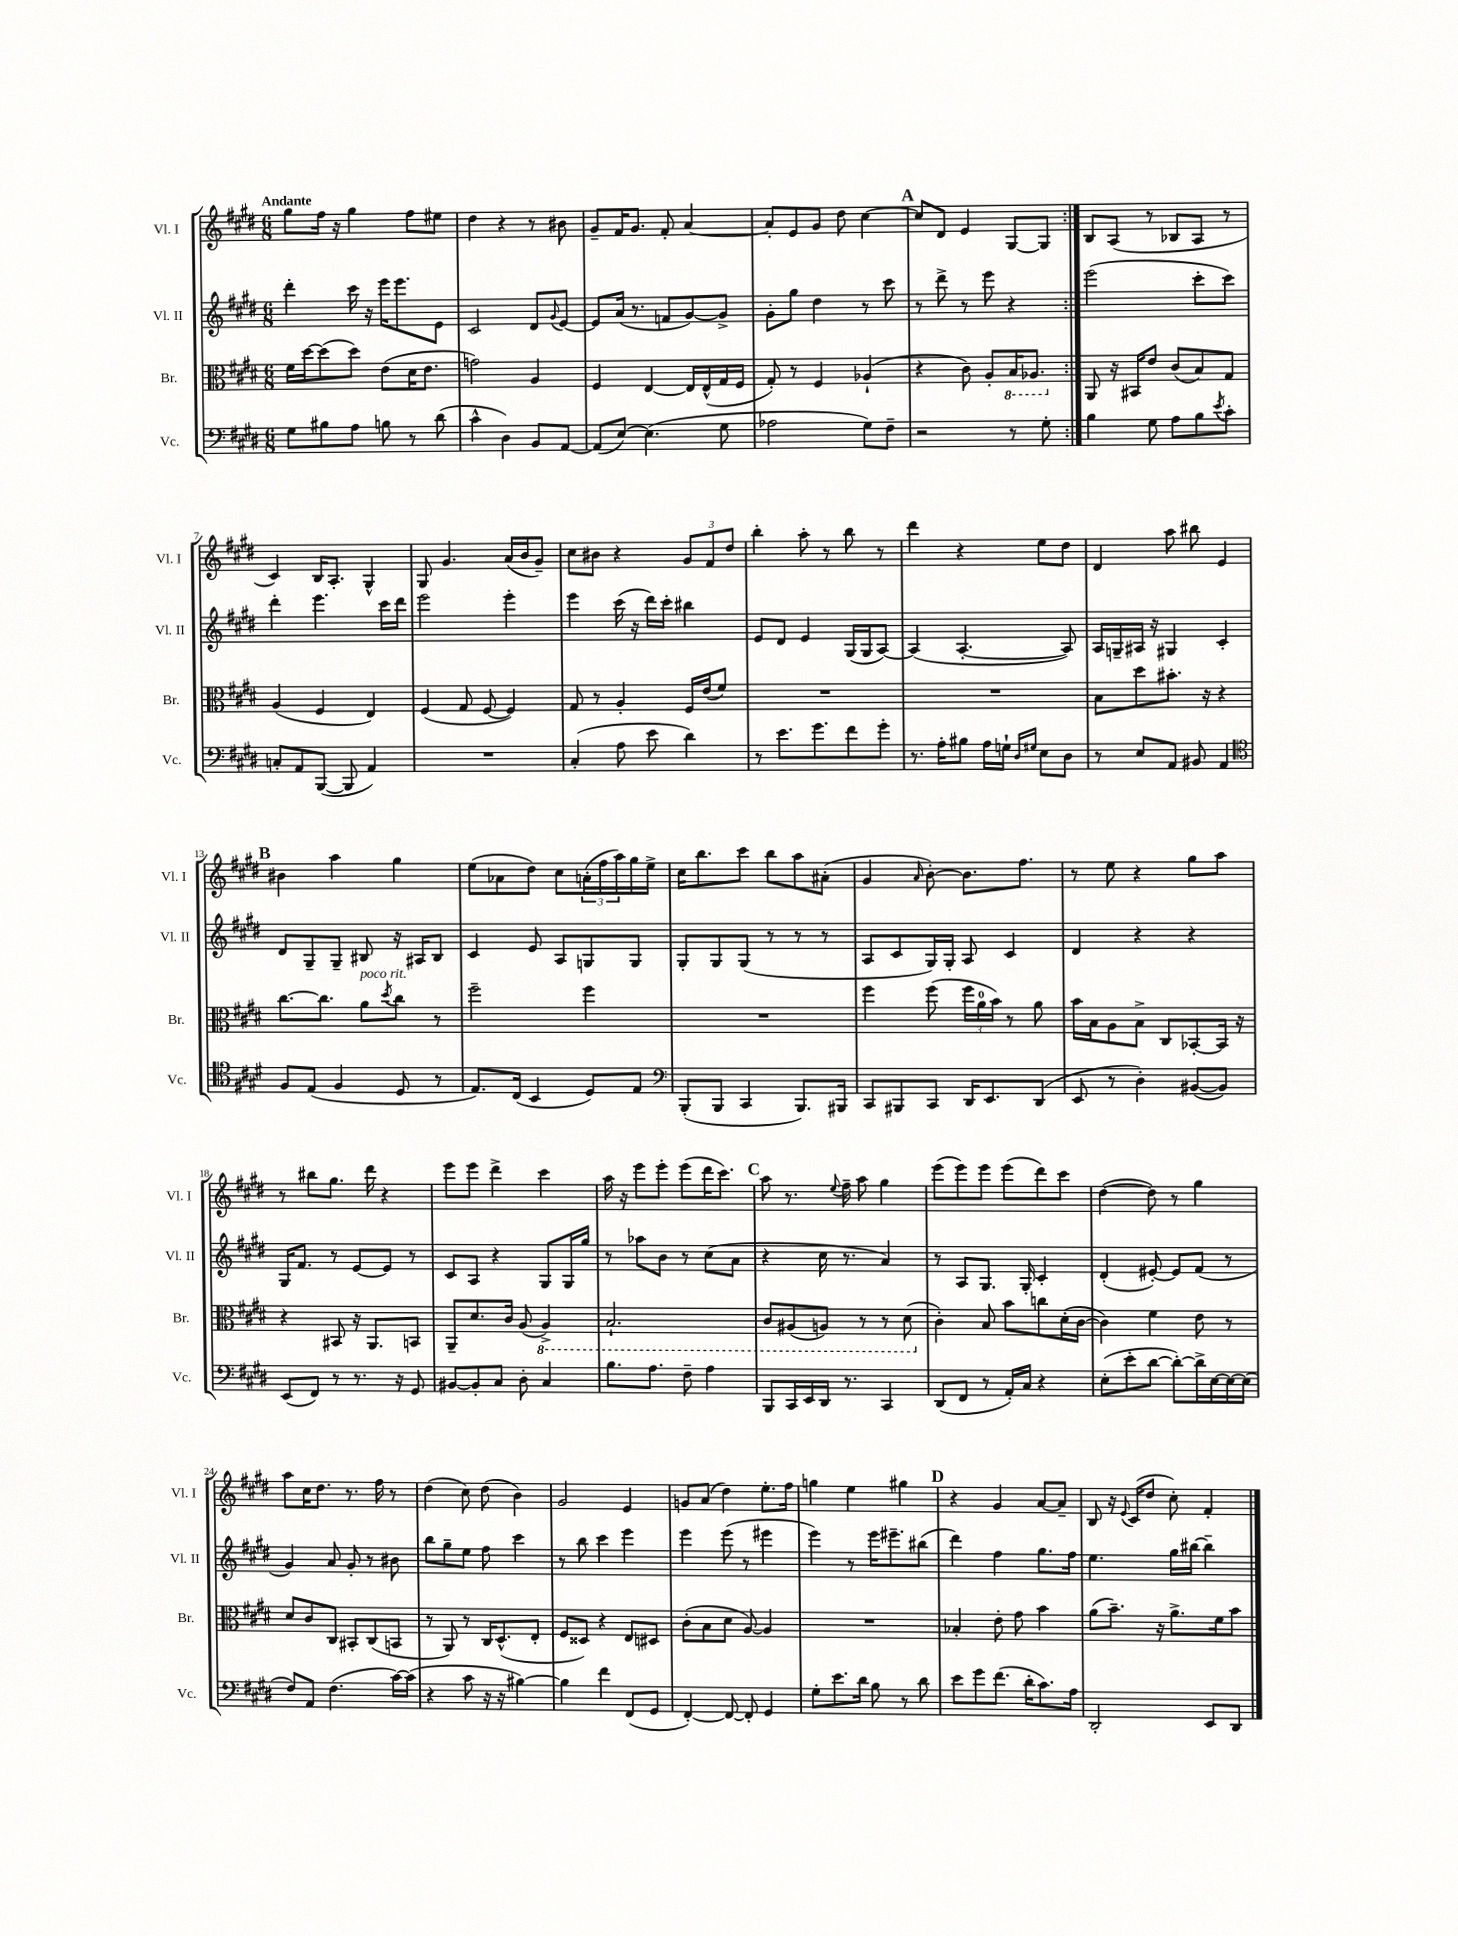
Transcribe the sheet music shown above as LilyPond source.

<<
\new StaffGroup <<
\new Staff = "s0" \with { instrumentName = "Vl. I" shortInstrumentName = "Vl. I" } {
    \clef treble \key e \major \numericTimeSignature \time 6/8 \tempo "Andante"
    \repeat volta 2 { gis''8 fis''16 r16 gis''4 fis''8 eis''8 |
    dis''4 r4 r8 bis'8 |
    gis'8-- fis'16 gis'8. fis'8-. a'4~ |
    a'8-. e'8 gis'8 dis''8 cis''4~ |
    \mark \markup { \bold "A" } cis''8 dis'8 e'4 gis8~ gis8 | }
    b8 a8( r8 bes8 a8 r8 |
    cis'4) b16 a8.-. gis4-^ |
    gis8 gis'4. a'16( b'16 gis'8--) |
    cis''8 bis'8 r4 \tuplet 3/2 { gis'8 fis'8 dis''8 } |
    b''4-. a''8-. r8 b''8 r8 |
    dis'''4 r4 e''8 dis''8 |
    dis'4 a''8 bis''8 e'4 |
    \mark \markup { \bold "B" } bis'4 a''4 gis''4 |
    e''8( aes'8 dis''8) cis''8 \tuplet 3/2 { a'16-.( fis''16 a''16) } gis''16 e''16-> |
    cis''16 b''8. cis'''8 b''8 a''8 ais'8-.( |
    gis'4 \grace { a'16 } b'8~-.) b'8. fis''8. |
    r8 e''8 r4 gis''8 a''8 |
    r8 bis''8 gis''8. dis'''16 r4 |
    e'''8 e'''8 dis'''4-> cis'''4 |
    a''16 r16 e'''8 e'''8-. e'''8( dis'''16 cis'''8.) |
    \mark \markup { \bold "C" } a''8 r8. \appoggiatura { e''8 } fis''16-- a''8 gis''4 |
    e'''8( e'''8) e'''8 e'''8( dis'''8) cis'''8 |
    dis''4~( dis''8) r8 gis''4 |
    a''8 cis''16 dis''8. r8. fis''16 r8 |
    dis''4( cis''8) dis''8( b'4) |
    gis'2 e'4 |
    g'8 a'8( dis''4) e''8.-. fis''16 |
    g''4 e''4 gis''4 |
    \mark \markup { \bold "D" } r4 gis'4 a'8~ a'8-- |
    b8 r16 \appoggiatura { e'8 } cis'16( dis''8 cis''8-.) fis'4-. \bar "|." |
}
\new Staff = "s1" \with { instrumentName = "Vl. II" shortInstrumentName = "Vl. II" } {
    \clef treble \key e \major \numericTimeSignature \time 6/8
    \repeat volta 2 { dis'''4-. cis'''16 r16 e'''16 e'''8. e'8 |
    cis'2 dis'8 \appoggiatura { gis'8 } e'8~ |
    e'8 a'16( r8. f'8 gis'8~) gis'8-> |
    gis'8-. gis''8 dis''4 r8 cis'''8 |
    \mark \markup { \bold "A" } r8 dis'''8-> r8 e'''8 r4 | }
    e'''2( cis'''8-. cis'''8) |
    dis'''4-. e'''4. cis'''16 dis'''16 |
    e'''2 e'''4-. |
    e'''4 cis'''16( r16 dis'''16) cis'''16-. bis''4 |
    e'8 dis'8 e'4 gis16( gis16 a8~) |
    a4( a4.~-. a8) |
    a16 g16-- ais16 r16 gis4 cis'4-. |
    \mark \markup { \bold "B" } dis'8 gis8-- gis8-- bis8 r16 ais16 bis8 |
    cis'4 e'8 a8 g8 g8 |
    gis8-. gis8 gis8( r8 r8 r8 |
    a8 cis'8 gis16) gis16-. a8 cis'4 |
    dis'4 r4 r4 |
    gis16 fis'8. r8 e'8~ e'8 r8 |
    cis'8 a8 r4 gis8 gis16 gis''16 |
    r8 aes''8 b'8 r8 cis''8( a'8 |
    \mark \markup { \bold "C" } r4 cis''16 r8. a'4) |
    r8 a8 gis8. gis16-. cis'4-. |
    dis'4-.( eis'8~-.) eis'8 fis'8( r8 |
    gis'4) a'8 gis'8-. r8 bis'8 |
    b''8 gis''8-- e''8 fis''8 cis'''4 |
    r8 b''8 cis'''4 e'''4 |
    e'''4 e'''8( r8 eis'''4 |
    e'''4) r8 e'''16 eis'''8.-- bis''8( |
    \mark \markup { \bold "D" } dis'''4) fis''4 gis''8. fis''16 |
    e''4. gis''16 bis''16~ bis''4-- \bar "|." |
}
\new Staff = "s2" \with { instrumentName = "Br." shortInstrumentName = "Br." } {
    \clef alto \key e \major \numericTimeSignature \time 6/8
    \repeat volta 2 { fis'16 dis''16~ dis''8( dis''8) e'8( dis'16 e'8. |
    g'2) a4 |
    fis4 e4~ e16 e16-^( gis16 fis16 |
    gis8-.) r8 fis4 aes4-!( |
    \mark \markup { \bold "A" } r4 cis'8) a8-. \ottava #-1 b,16 aes,8. \ottava #0 | }
    a,8 r16 bis,16 e'8 cis'8( b8) gis8 |
    a4( fis4 e4) |
    fis4( gis8 fis8~ fis4) |
    gis8 r8 a4-. fis16 e'16( fis'8) |
    R2. |
    R2. |
    b8 dis''8 bis'8.-. r16 r4 |
    \mark \markup { \bold "B" } cis''8.~ cis''8. a'8^\markup { \italic "poco rit." } \acciaccatura { dis''8 } cis''8 r8 |
    fis''2-- fis''4 |
    R2. |
    fis''4 fis''8( \tuplet 3/2 { fis''16 a'16-0 b'16) } r8 a'8 |
    b'16 b16 a8 b8-> cis8 bes,8~-. bes,16 r16 |
    r4 bis,8 r16 a,8. b,8 |
    a,8-- dis'8. cis'16 a8( \ottava #-1 a,4->) |
    b,2.-! |
    \mark \markup { \bold "C" } cis8 ais,8( a,8) r8 r8 dis8( \ottava #0 |
    cis'4-.) b8 b'8 c''8 dis'16-.( cis'16~ |
    cis'4) fis'4 e'8 r8 |
    dis'8 cis'8 cis8 bis,8-. cis8( b,8 |
    r8 a,8) r8 cis16 dis8.-^( e8-. |
    fis8 disis8) r4 e8 dis8 |
    cis'8-.( b8 dis'8 a8~) a4 |
    R2. |
    \mark \markup { \bold "D" } bes4-. e'8-. gis'8 b'4 |
    a'8( b'8.--) r16 a'8.-> fis'16 b'8 \bar "|." |
}
\new Staff = "s3" \with { instrumentName = "Vc." shortInstrumentName = "Vc." } {
    \clef bass \key e \major \numericTimeSignature \time 6/8
    \repeat volta 2 { gis8 bis8 a8 b8 r8 dis'8( |
    cis'4-^ dis4) b,8 a,8~ |
    a,8( e8~) e4.( gis8 |
    aes2 gis8) fis8-- |
    \mark \markup { \bold "A" } r2 r8 gis8-. | }
    b4 gis8 a8 b8 \acciaccatura { e'8 } cis'8-. |
    c8-. a,8 b,,8~( b,,8 a,4) |
    R2. |
    cis4-.( a8 e'8 dis'4) |
    r8 e'8. gis'8. fis'8 gis'8-. |
    r8. a16-. bis8 a16 g16-! \grace { dis16 gis16 } e8 dis8 |
    r8 e8 a,8 bis,8 a,4 |
    \mark \markup { \bold "B" } \clef tenor fis8 e8( fis4 dis8 r8 |
    e8.) cis16( b,4 dis8) e8 |
    \clef bass b,,8-.( b,,8 cis,4 b,,8.) bis,,16 |
    cis,8 bis,,8 cis,8 dis,16 e,8. dis,8( |
    e,8 r8 dis4-.) bis,8~( bis,8) |
    e,8( fis,8) r8 r8. r16 gis,8 |
    bis,8~ bis,8-. cis8 dis8-. cis4 |
    b8. a8. fis8-- a4 |
    \mark \markup { \bold "C" } b,,8 cis,16 e,16 dis,16 r8. cis,4 |
    dis,8( fis,8 r8 a,16-.) cis16 r4 |
    e8-.( e'8-. dis'8~ dis'8~-.) dis'16-> e16~ e16~ e16( |
    fis8) a,8 fis4.( cis'16~) cis'16( |
    r4 cis'8 r16 r16 bis4~) |
    bis4 fis'4 fis,8( gis,8 |
    fis,4~-.) fis,8~ fis,8-. gis,4 |
    gis8-. e'8. dis'16 b8 r8 dis'8 |
    \mark \markup { \bold "D" } e'8 gis'8 fis'8.( dis'16-. cis'8.) a16 |
    dis,2-. e,8 dis,8 \bar "|." |
}
>>
>>
